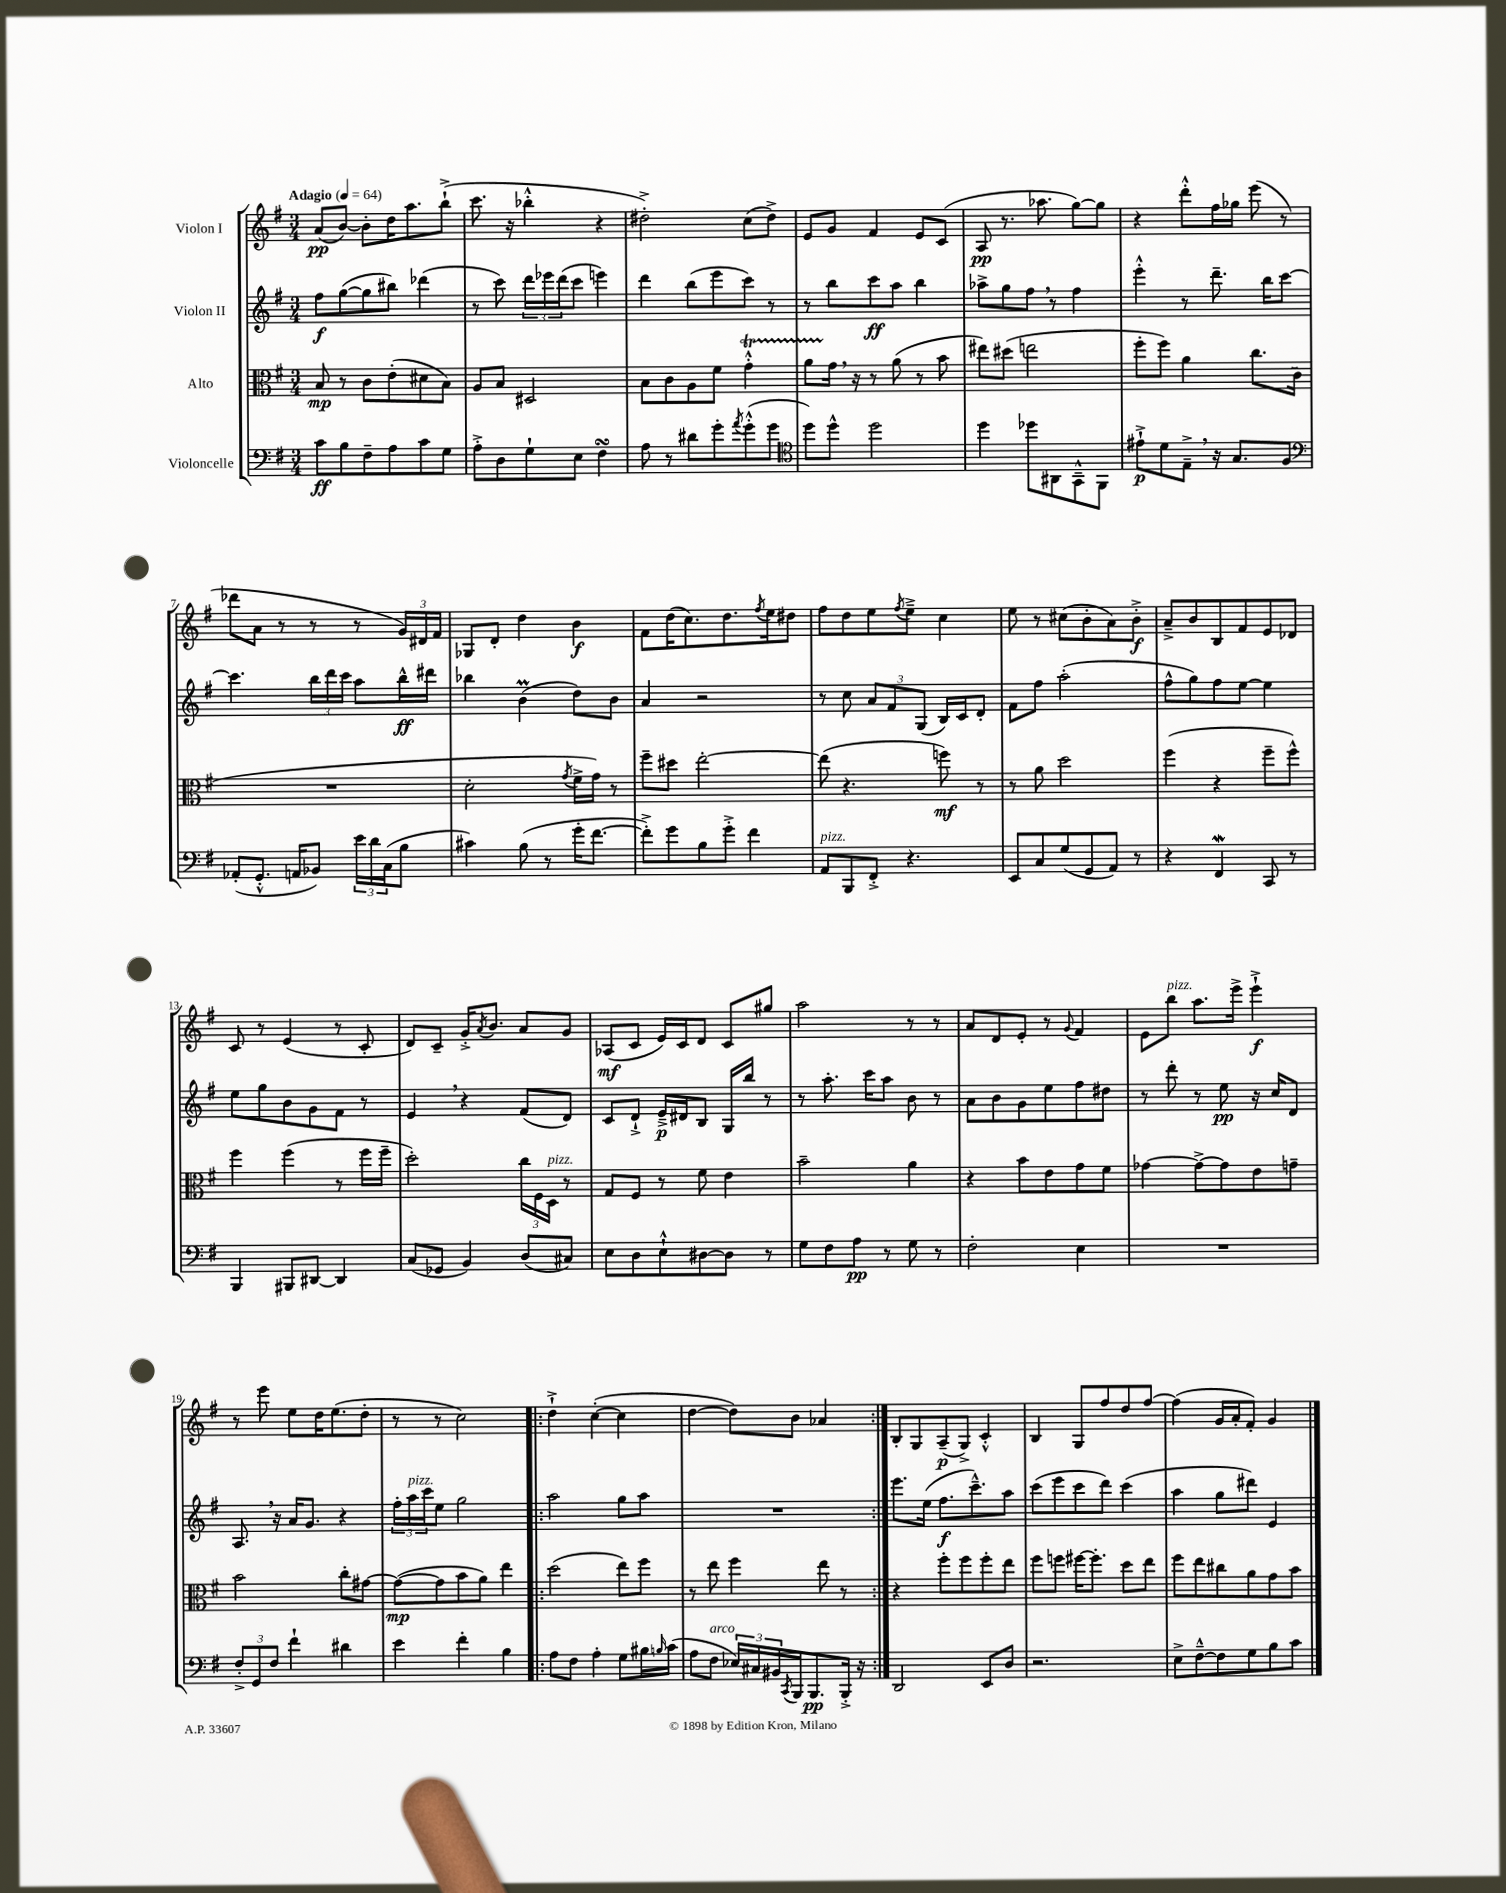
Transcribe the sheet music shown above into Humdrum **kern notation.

**kern	**dynam	**kern	**dynam	**kern	**dynam	**kern	**dynam
*part4	*part4	*part3	*part3	*part2	*part2	*part1	*part1
*staff4	*staff4	*staff3	*staff3	*staff2	*staff2	*staff1	*staff1
*I"Violoncelle	*	*I"Alto	*	*I"Violon II	*	*I"Violon I	*
*clefF4	*	*clefC3	*	*clefG2	*	*clefG2	*
*k[f#]	*	*k[f#]	*	*k[f#]	*	*k[f#]	*
*M3/4	*	*M3/4	*	*M3/4	*	*M3/4	*
*MM64	*	*MM64	*	*MM64	*	*MM64	*
=1	=1	=1	=1	=1	=1	=1	=1
!	!	!	!	!	!	!LO:TX:a:B:t=Adagio	!
8c\L	ff	8B/	mp	8ff#\L	f	(8a/L	pp
8B\	.	8r	.	([8gg\	.	[8b/J)	.
8F#~\	.	8c\L	.	8gg\]	.	8b'\L]	.
8A\	.	(8e'\	.	8bb#X\J)	.	16dd\K	.
.	.	.	.	.	.	8.aa\	.
8c\	.	8d#X\	.	(4ddd-X\	.	.	.
8G\J	.	8B\J)	.	.	.	(8bb`^\J	.
=2	=2	=2	=2	=2	=2	=2	=2
8A'^\L	.	8A/L	.	8r	.	8.ccc\	.
8D\	.	8B/J	.	8ccc\)	.	.	.
.	.	.	.	.	.	16r	.
8G`\	.	2D#X/	.	24ddd\LL	.	4bb-X'^^\	.
.	.	.	.	24eee-X\	.	.	.
.	.	.	.	(24ddd\J	.	.	.
8E\J	.	.	.	8ccc\J	.	.	.
4F#sSsS\	.	.	.	4eeen\)	.	4r	.
=3	=3	=3	=3	=3	=3	=3	=3
8A\	.	8B\L	.	4ddd\	.	2dd#X'^\)	.
8r	.	8c\	.	.	.	.	.
8d#X\L	.	8A\	.	(8bb\L	.	.	.
8g'\	.	8f#\J	.	8eee\	.	.	.
8qa/	.	.	.	.	.	.	.
(8g'^^\	.	4gT'^^\	.	8ccc\J)	.	(8cc\L	.
8g\J	.	.	.	8r	.	8dd#^\J)	.
=4	=4	=4	=4	=4	=4	=4	=4
*clefC4	*	*	*	*	*	*	*
8dd\L)	.	8aTTT\L	.	8r	.	8e/L	.
8dd^^\J	.	16g,\Jk	.	8bb\L	.	8g/J	.
.	.	16r	.	.	.	.	.
2dd\	.	8r	.	8ccc\	ff	4f#/	.
.	.	(8a\	.	8aa\J	.	.	.
.	.	8r	.	4bb\	.	8e/L	.
.	.	8b\	.	.	.	(8c/J	.
=5	=5	=5	=5	=5	=5	=5	=5
4dd\	.	8ee#X\L)	.	8aa-X^\L	.	8A/	pp
.	.	(8dd#X\J	.	8gg\	.	8.r	.
8dd-X\L	.	2een\	.	8ff#,\J	.	.	.
.	.	.	.	.	.	8.aa-X\	.
8AA#X\	.	.	.	8r	.	.	.
8GG~^^\	.	.	.	4ff#\	.	[8gg\L)	.
8FF#\J	.	.	.	.	.	8gg\J]	.
=6	=6	=6	=6	=6	=6	=6	=6
8e#X`^\L	p	8ff#'\L	.	4eee'^^\	.	4r	.
8d\	.	8ff#\J)	.	.	.	.	.
8E~^,\J	.	4a\	.	8r	.	8ddd'^^\L	.
16r	.	.	.	8.ddd~\	.	16ff#\L	.
8.G/L	.	.	.	.	.	16gg-X\JJ	.
.	.	8.cc\L	.	.	.	(8eee\	.
.	.	.	.	16bb\KL	.	.	.
8F#/J	.	.	.	[8ccc\J	.	8r	.
.	.	(16c\Jk	.	.	.	.	.
!!LO:LB:g=z
=7	=7	=7	=7	=7	=7	=7	=7
*clefF4	*	*	*	*	*	*	*
(8AA-X'/L	.	2.r	.	4.ccc\]	.	8ddd-X\L	.
8.GG'^^/J	.	.	.	.	.	8a\J	.
.	.	.	.	.	.	8r	.
16AAn/KL	.	.	.	.	.	.	.
8BB-X/J)	.	.	.	24bb\LL	.	8r	.
.	.	.	.	24ddd\	.	.	.
.	.	.	.	24ccc\JJ	.	.	.
24e\LL	.	.	.	8aa\L	.	8r	.
24d\	.	.	.	.	.	.	.
(24C\J	.	.	.	.	.	.	.
8B\J	.	.	.	16bb^^\L	ff	24g/LL)	.
.	.	.	.	.	.	24d#X/	.
.	.	.	.	16ddd#X\JJ	.	.	.
.	.	.	.	.	.	24f#/JJ	.
=8	=8	=8	=8	=8	=8	=8	=8
4c#X\)	.	2d'\	.	4bb-X\	.	8G-X/L	.
.	.	.	.	.	.	8d'/J	.
(8B\	.	.	.	(4bm\	.	4dd\	.
8r	.	.	.	.	.	.	.
.	.	8qg/	.	.	.	.	.
16g'\KL	.	16f#^\LL	.	8dd\L)	.	4b\	f
[8.f#\J	.	16g\JJ)	.	.	.	.	.
.	.	8r	.	8b\J	.	.	.
=9	=9	=9	=9	=9	=9	=9	=9
8f#'^\L])	.	8ff#~\L	.	4a/	.	8f#\L	.
8g\	.	8dd#X\J	.	.	.	(16dd\K	.
.	.	.	.	.	.	8.cc\)	.
8B\	.	[2ee'\	.	2r	.	.	.
8g'^\J	.	.	.	.	.	8.dd\	.
4f#\	.	.	.	.	.	.	.
.	.	.	.	.	.	8qff#/	.
.	.	.	.	.	.	16ee\k	.
.	.	.	.	.	.	8dd#X\J	.
=10	=10	=10	=10	=10	=10	=10	=10
!LO:TX:a:i:t=pizz.	!	!	!	!	!	!	!
8AA/L	.	(8ee\]	.	8r	.	8ff#\L	.
8BBB/	.	4.r	.	8cc\	.	8dd\	.
8FF#'^/J	.	.	.	12a/L	.	8ee\	.
.	.	.	.	12f#/	.	.	.
.	.	.	.	.	.	8qff#/	.
4.r	.	.	.	.	.	8ee~^\J	.
.	.	.	.	(12G/J	.	.	.
.	.	8ffn\)	mf	16B/LL)	.	4cc\	.
.	.	.	.	16c/J	.	.	.
.	.	8r	.	8d'/J	.	.	.
=11	=11	=11	=11	=11	=11	=11	=11
8EE/L	.	8r	.	8f#\L	.	8ee\	.
8C/	.	8a\	.	8ff#\J	.	8r	.
(8G/	.	2dd\	.	(2aa'\	.	(8cc#X\L	.
8GG/	.	.	.	.	.	8b'\	.
8AA/J)	.	.	.	.	.	8a\)	.
8r	.	.	.	.	.	8b'^\J	f
=12	=12	=12	=12	=12	=12	=12	=12
4r	.	(4ff#\	.	8ff#^^\L	.	8a~^/L	.
.	.	.	.	8gg\)	.	8b/	.
4FF#W/	.	4r	.	8ff#\	.	8B/	.
.	.	.	.	[8ee\J	.	8f#/	.
8CC/	.	8ff#~\L	.	4ee\]	.	8e/	.
8r	.	8ff#^^\J)	.	.	.	8d-X/J	.
!!LO:LB:g=z
=13	=13	=13	=13	=13	=13	=13	=13
4BBB/	.	4ff#\	.	8ee\L	.	8c/	.
.	.	.	.	8gg\	.	8r	.
8BBB#X/L	.	(4ff#\	.	8b\	.	(4e/	.
[8DD#X/J	.	.	.	8g\	.	.	.
4DD#/]	.	8r	.	8f#\J	.	8r	.
.	.	16ff#\LL	.	8r	.	8c'/	.
.	.	16ff#~\JJ	.	.	.	.	.
=14	=14	=14	=14	=14	=14	=14	=14
(8C/L	.	2dd'\)	.	4e,/	.	8d/L)	.
8GG-X/J	.	.	.	.	.	8c~/J	.
4BB/)	.	.	.	4r	.	16g'^/KL	.
.	.	.	.	.	.	8qa/	.
.	.	.	.	.	.	8.b/J	.
(8D/L	.	24cc\LL	.	(8f#/L	.	8a/L	.
.	.	24F#\	.	.	.	.	.
!	!	!LO:TX:a:i:t=pizz.	!	!	!	!	!
.	.	24D\JJ	.	.	.	.	.
8C#X/J)	.	8r	.	8d/J)	.	8g/J	.
=15	=15	=15	=15	=15	=15	=15	=15
8E\L	.	8G/L	.	8c/L	.	(8A-X/L	mf
8D\	.	8F#/J	.	8d`^/J	.	8c/J	.
8E`^^\	.	8r	.	16e~^/LL	p	16e/LL)	.
.	.	.	.	16d#X/J	.	16c/J	.
[8D#X\	.	8f#\	.	8B/J	.	8d/J	.
8D#\J]	.	4e\	.	16G/LL	.	8c/L	.
.	.	.	.	16bb/JJ	.	.	.
8r	.	.	.	8r	.	8gg#X/J	.
=16	=16	=16	=16	=16	=16	=16	=16
8G\L	.	2b~\	.	8r	.	2aa\	.
8F#\	.	.	.	8.aa'\	.	.	.
8A\J	pp	.	.	.	.	.	.
.	.	.	.	16ccc\KL	.	.	.
8r	.	.	.	8aa\J	.	.	.
8G\	.	4a\	.	8b\	.	8r	.
8r	.	.	.	8r	.	8r	.
=17	=17	=17	=17	=17	=17	=17	=17
2F#'\	.	4r	.	8a\L	.	8a/L	.
.	.	.	.	8b\	.	8d/	.
.	.	8b\L	.	8g\	.	8e'/J	.
.	.	8e\	.	8ee\	.	8r	.
.	.	.	.	.	.	8qqg/	.
4E\	.	8g\	.	8ff#\	.	4f#/	.
.	.	8f#\J	.	8dd#X\J	.	.	.
=18	=18	=18	=18	=18	=18	=18	=18
2.r	.	[4g-X\	.	8r	.	8e\L	.
!	!	!	!	!	!	!LO:TX:a:i:t=pizz.	!
.	.	.	.	8ddd'\	.	8bb\J	.
.	.	8g-^\L_	.	8r	.	8.aa\L	.
.	.	8g-\]	.	8ee\	pp	.	.
.	.	.	.	.	.	16eee^\Jk	.
.	.	8e\	.	16r	.	4eee`^\	f
.	.	.	.	16cc/KL	.	.	.
.	.	8gn~\J	.	8d/J	.	.	.
!!LO:LB:g=z
=19	=19	=19	=19	=19	=19	=19	=19
12F#'^/L	.	2b\	.	8.A,/	.	8r	.
12GG/	.	.	.	.	.	.	.
.	.	.	.	.	.	8eee\	.
12F#/J	.	.	.	.	.	.	.
.	.	.	.	16r	.	.	.
4f#`\	.	.	.	16a/KL	.	8ee\L	.
.	.	.	.	8.g/J	.	.	.
.	.	.	.	.	.	16dd\K	.
.	.	.	.	.	.	(8.ee\	.
4d#X\	.	8cc'\L	.	4r	.	.	.
.	.	[8g#X\J	.	.	.	8dd'\J	.
=20	=20	=20	=20	=20	=20	=20	=20
4e\	.	(8g#\L_	mp	24ff#'\LL	.	8r	.
!	!	!	!	!LO:TX:a:i:t=pizz.	!	!	!
.	.	.	.	24aa\	.	.	.
.	.	.	.	24ccc\J	.	.	.
.	.	8g#\]	.	8ee\J	.	8r	.
4f#'\	.	8b\	.	2gg\	.	2cc\)	.
.	.	8a\J)	.	.	.	.	.
4B\	.	4ee\	.	.	.	.	.
=21!|:	=21!|:	=21!|:	=21!|:	=21!|:	=21!|:	=21!|:	=21!|:
8A\L	.	(2dd\	.	2aa\	.	4dd`^\	.
8F#\J	.	.	.	.	.	.	.
4A'\	.	.	.	.	.	([4cc'\	.
8G\L	.	8ee\L)	.	8gg\L	.	4cc\]	.
16B#X\L	.	8ff#\J	.	8aa\J	.	.	.
16qqBn/	.	.	.	.	.	.	.
(16c\JJ	.	.	.	.	.	.	.
=22	=22	=22	=22	=22	=22	=22	=22
8A\L	.	8r	.	2.r	.	[4dd\	.
!LO:TX:a:i:t=arco	!	!	!	!	!	!	!
8F#\J	.	8ee\	.	.	.	.	.
24E-X/LL)	.	4ff#\	.	.	.	8dd\L])	.
24C#X/	.	.	.	.	.	.	.
24BB#X/	.	.	.	.	.	.	.
8qCC/	.	.	.	.	.	.	.
16BBB/J	.	.	.	.	.	8b\J	.
8.BBB/	pp	.	.	.	.	.	.
.	.	8ee\	.	.	.	4a-X/	.
16BBB'^/Jk	.	8r	.	.	.	.	.
16r	.	.	.	.	.	.	.
=23:|!	=23:|!	=23:|!	=23:|!	=23:|!	=23:|!	=23:|!	=23:|!
2DD/	.	4r	.	8.eee\L	.	8B'/L	.
.	.	.	.	.	.	8G/	.
.	.	.	.	(16ee\Jk	.	.	.
.	.	8ff#'\L	.	8.ff#\L	f	(8A~/	p
.	.	8ff#\	.	.	.	8G^/J)	.
.	.	.	.	8.ccc~^^\)	.	.	.
8EE/L	.	8ff#'\	.	.	.	4c'^^/	.
8D/J	.	8ee\J	.	8aa\J	.	.	.
=24	=24	=24	=24	=24	=24	=24	=24
2.r	.	8ff#\L	.	(8ccc\L	.	4B/	.
.	.	8ffn\J	.	8eee\	.	.	.
.	.	[16ff#X\KL	.	8ccc\	.	8G/L	.
.	.	8.ff#'\J]	.	.	.	.	.
.	.	.	.	8ddd\J)	.	8ff#/	.
.	.	8dd\L	.	(4ccc\	.	8dd/	.
.	.	8ee\J	.	.	.	[8ff#/J	.
=25	=25	=25	=25	=25	=25	=25	=25
8E^\L	.	8ff#\L	.	4aa\	.	(4ff#\]	.
[8F#~^^\	.	8ee\	.	.	.	.	.
8F#\]	.	8cc#X\	.	8gg\L	.	16g/LL	.
.	.	.	.	.	.	16a'/J	.
8G\	.	8a\	.	8ddd#X\J)	.	8f#'/J)	.
8B\	.	8g\	.	4e/	.	4g/	.
8c\J	.	8b\J	.	.	.	.	.
==	==	==	==	==	==	==	==
*-	*-	*-	*-	*-	*-	*-	*-
